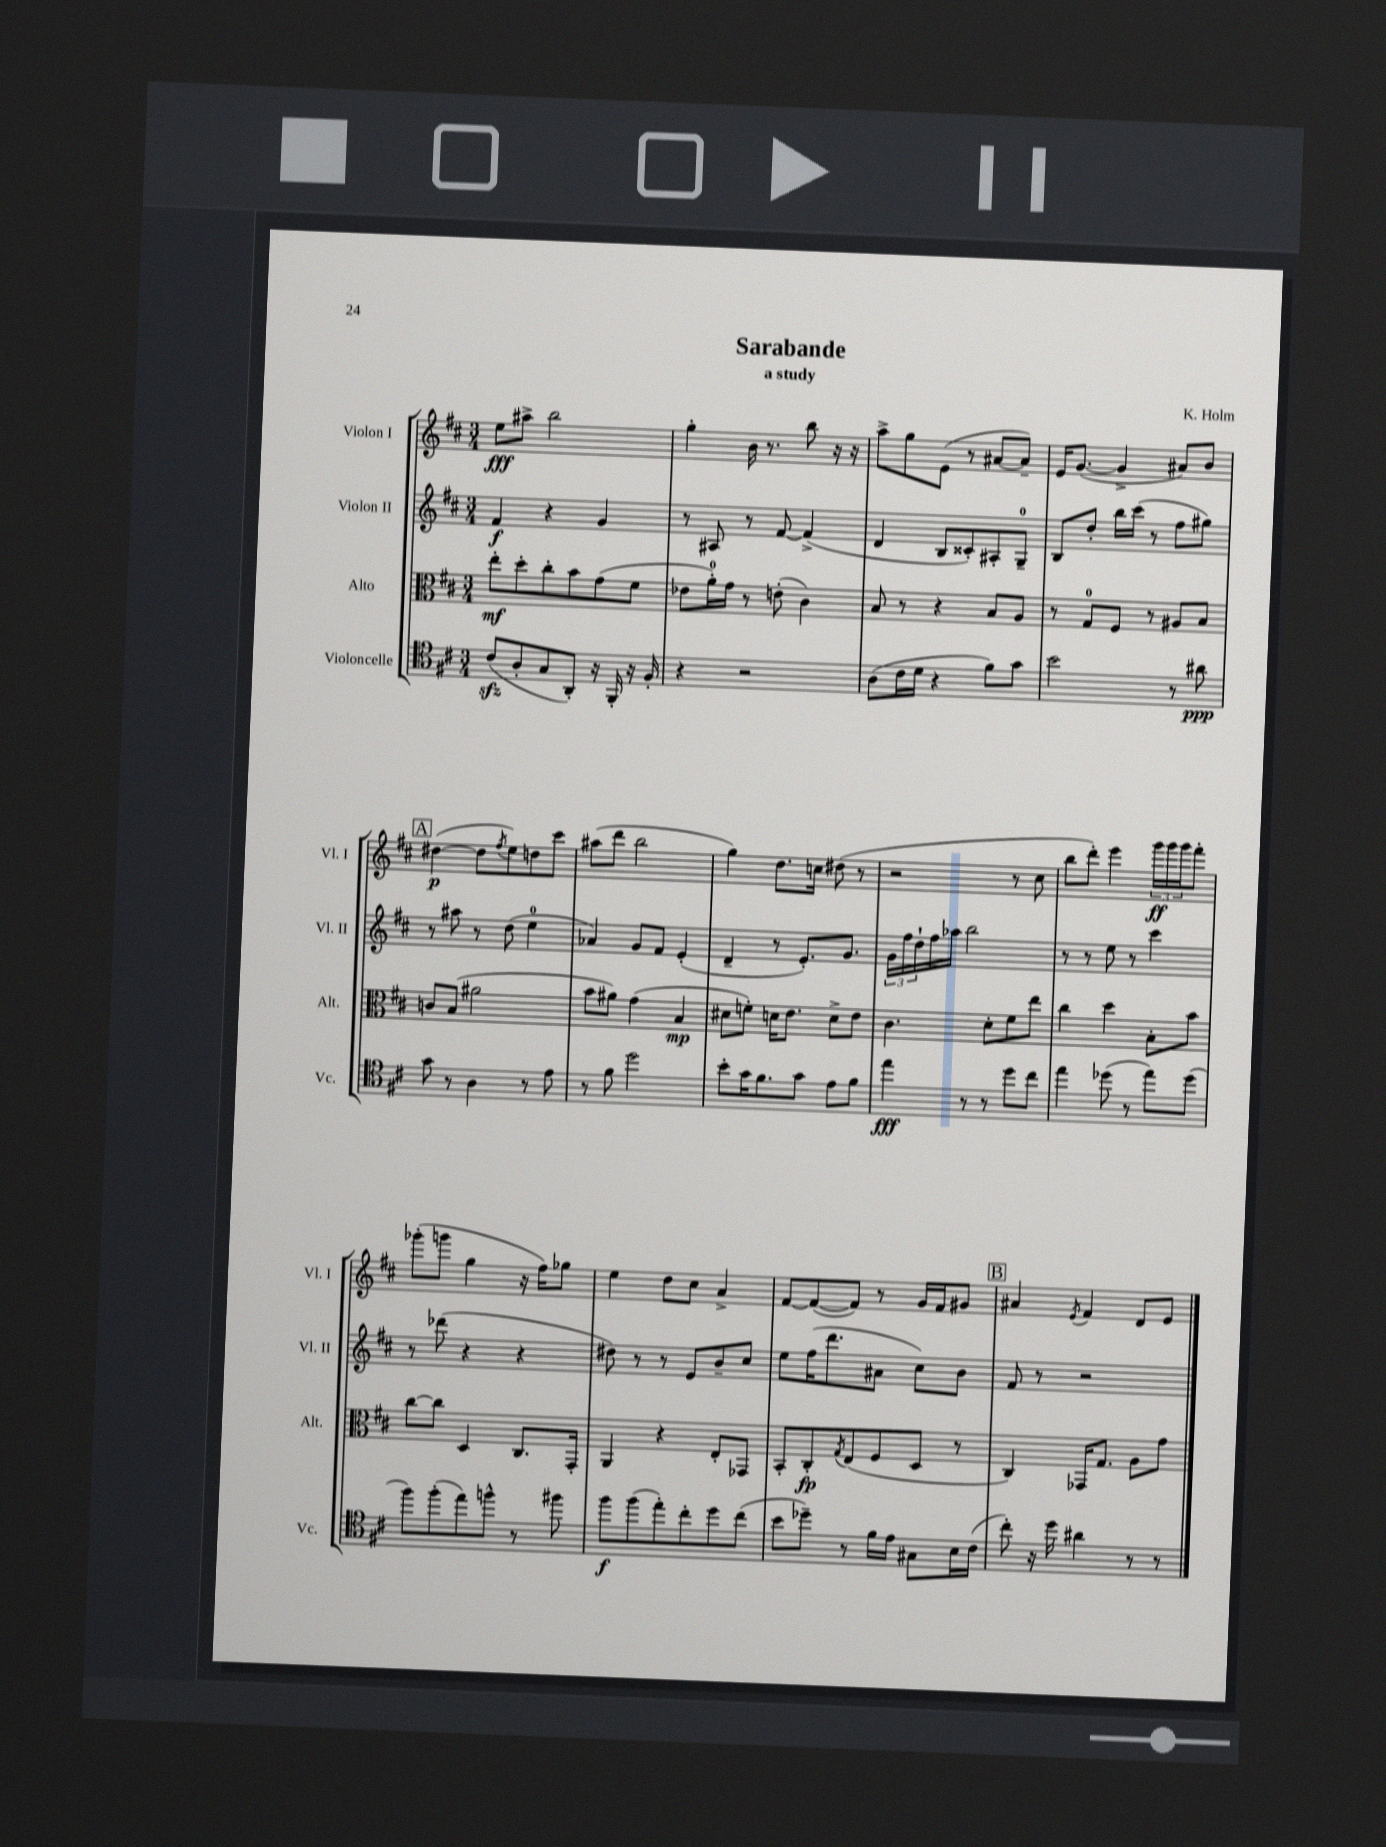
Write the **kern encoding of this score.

**kern	**kern	**kern	**kern
*staff4	*staff3	*staff2	*staff1
*clefC4	*clefC3	*clefG2	*clefG2
*k[f#c#]	*k[f#c#]	*k[f#c#]	*k[f#c#]
*M3/4	*M3/4	*M3/4	*M3/4
(8c#	8ee'	4f#	8ee
8A'	8dd'	.	8aa#^
8G	8cc#'	4r	2bb
8AA')	8b	.	.
16r	(8g	4g	.
16FF#'	.	.	.
16r	8f#	.	.
16F#'	.	.	.
=	=	=	=
4r	8e-	8r	4gg'
.	16a')	8A#	.
.	16g	.	.
2r	8r	8r	16b
.	.	.	8.r
.	(8e'	[8f#	.
.	4c#)	(4f#^]	8bb
.	.	.	16r
.	.	.	16r
=	=	=	=
(8A	8B	4d	8aa^
16c#	8r	.	8gg
16d	.	.	.
4r	4r	8B	(8e
.	.	8c##')	8r
8f#)	8B	8A#'	[8a#
8g	8A	8G~	8a#~])
=	=	=	=
2b	8r	8B	16e
.	.	.	([8.g
.	8G	8dd'	.
.	8F#	16bb	4g^]
.	.	(16ccc#	.
.	8r	8r	.
8r	8A#	8ff#	8a#)
8a#	8B	8gg#)	8b
=	=	=	=
8g	8c	8r	([4dd#
8r	(8B	8aa#	.
4A	2a#	8r	8dd#]
.	.	.	8qff#
.	.	(8dd	8ee)
8r	.	4ee	8dd
8e	.	.	8ccc#
=	=	=	=
8r	8b	4a-)	(8aa#
8f#	8a#)	.	8ddd
2dd	(4g	8g	2bb
.	.	8f#	.
.	4B	(4e'	.
=	=	=	=
8b'	8d#	4d~	4gg)
16g	8f')	.	.
8.f#	.	.	.
.	16d	8r	8.dd
.	8.e	.	.
8g	.	8.e')	.
.	.	.	16cc
8e	8d^	.	(8dd#
.	.	8.g	.
8f#	8e	.	8r
=	=	=	=
4ee	4.c#	24g	2r
.	.	24ff#	.
.	.	24dd`	.
.	.	16ff#	.
.	.	16aa-	.
8r	.	2bb	.
8r	8d'	.	.
8dd	8f#	.	8r
8cc#	8ee	.	8cc#
=	=	=	=
4ee	4cc#	8r	8bb
.	.	8r	8ddd')
(8dd-	4dd	8ee	4eee
8r	.	8r	.
8ee)	8B'	4ccc#	24ggg
.	.	.	24ggg
.	.	.	24ggg
(8dd-	8b	.	8fff#'
=	=	=	=
8ff#)	[8cc#	8r	(8ggg-'
(8ff#'	8cc#]	(8ddd-	8ggg
8ee)	4D	4r	4gg
8ff^^	.	.	.
8r	8.C#	4r	16r
.	.	.	16ff#)
8ff#	.	.	8gg-
.	16GG'	.	.
=	=	=	=
8ff#	4AA	8dd#)	4ee
(8ff#	.	8r	.
8ee')	4r	8r	8dd
8cc#'	.	8e	8cc#
8dd	8E'	8b~	4a^
(8cc#	8GG-	8cc#	.
=	=	=	=
8b	8BB'	8ee	[8f#
8dd-~)	8C#'	(16ff#	(8f#_
.	.	8.ddd	.
.	8qG	.	.
8r	(8E	.	8f#])
16f#	8F#	8a#	8r
16e	.	.	.
8G#	8D	8cc#)	16g
.	.	.	16f#
16B	8r	8b	8g#
(16c#	.	.	.
=	=	=	=
8cc#')	4C#)	8f#	4a#
16r	.	8r	.
16dd	.	.	.
.	.	.	8qe
4a#	16GG-	2r	4f#
.	8.G	.	.
8r	8A	.	8d
8r	8g	.	8e
==	==	==	==
*-	*-	*-	*-
